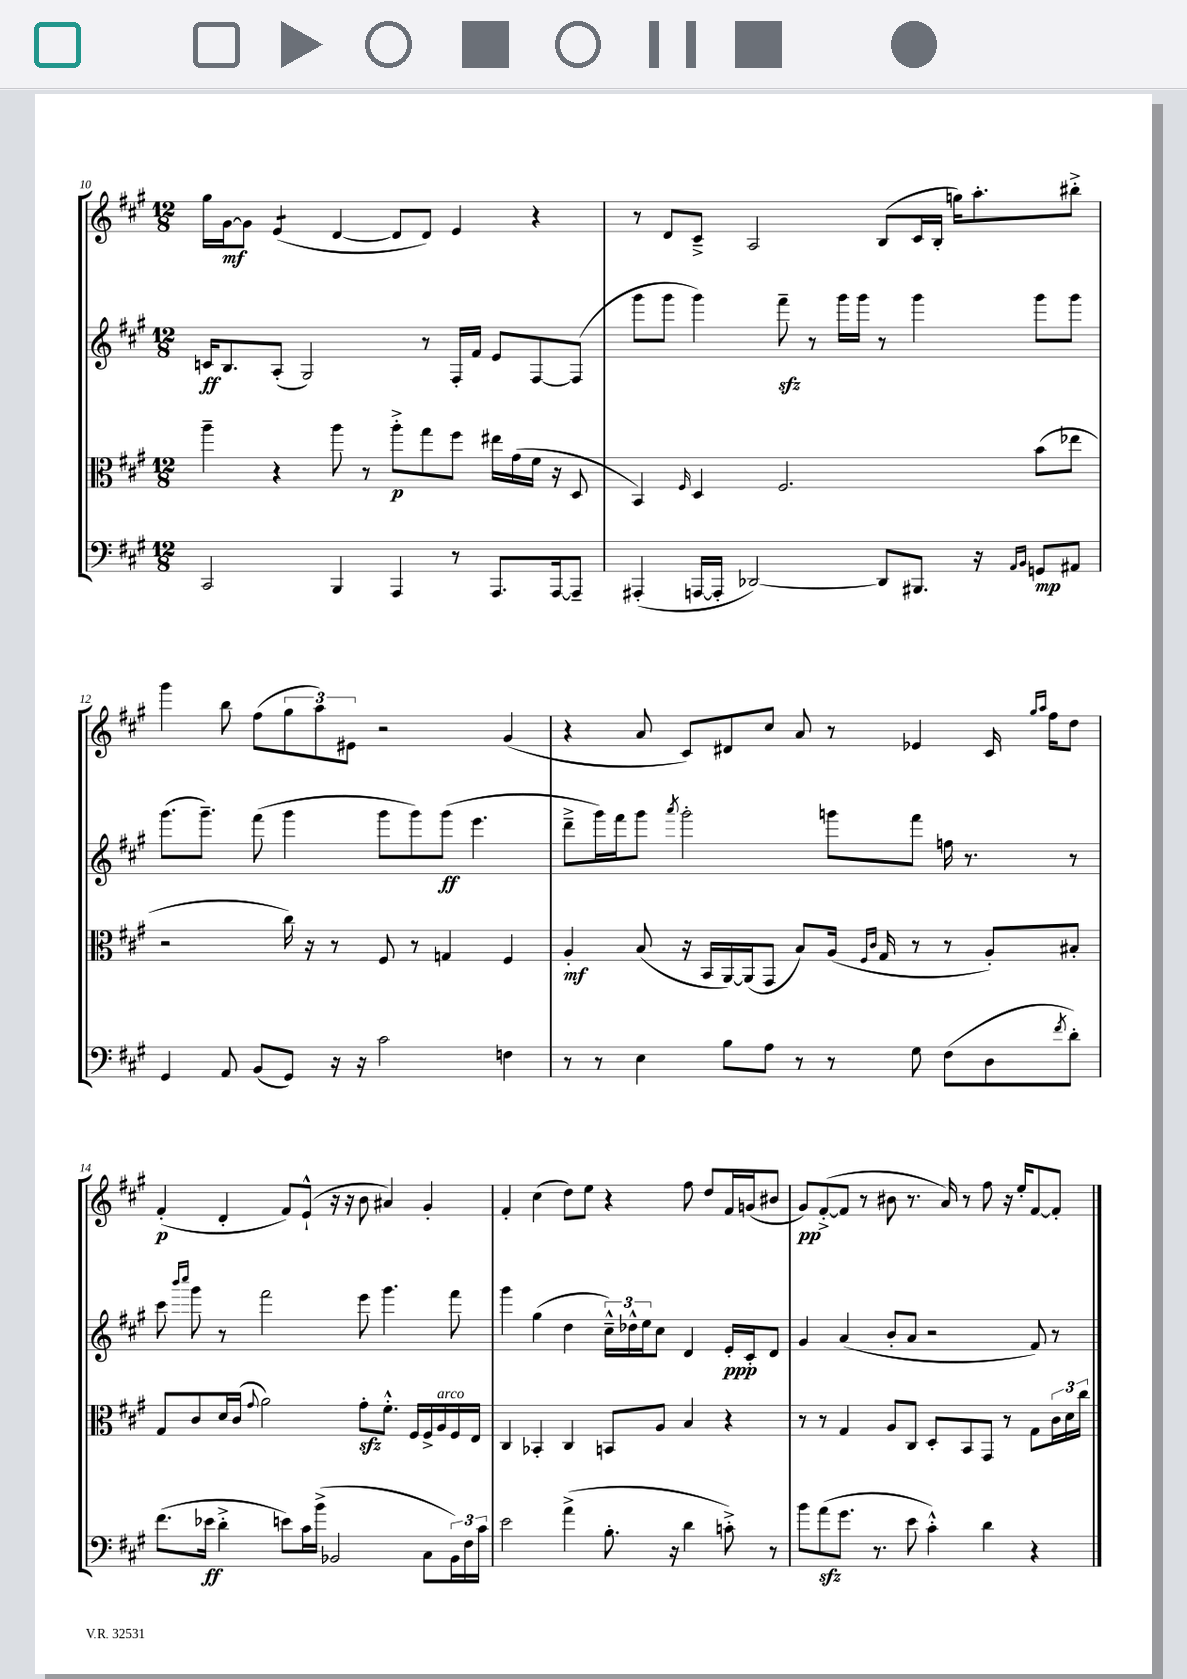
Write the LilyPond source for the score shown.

<<
\new StaffGroup <<
\new Staff = "s0" {
    \clef treble \key a \major \numericTimeSignature \time 12/8
    gis''16 gis'16~\mf gis'8 e'4:8( d'4~ d'8 d'8) e'4 r4 |
    r8 d'8 cis'8---> a2 b8( cis'16 b16-. g''16) a''8.-. bis''8-.-> |
    gis'''4 b''8 fis''8( \tuplet 3/2 { gis''8 a''8) eis'8 } r2 gis'4( |
    r4 a'8 cis'8) dis'8 cis''8 a'8 r8 ees'4 cis'16 \grace { gis''16 a''16 } fis''16 d''8 |
    fis'4-.\p( d'4-. fis'8) e'8-!-^( r16 r16 b'8 ais'4) gis'4-. |
    fis'4-. cis''4( d''8) e''8 r4 fis''8 d''8 fis'16 g'16( bis'8 |
    gis'8\pp) fis'8~-.->( fis'8 r8 bis'8 r8. a'16) r8 fis''8 r16 e''16-. fis'8~ fis'8-. \bar "|." |
}
\new Staff = "s1" {
    \clef treble \key a \major \numericTimeSignature \time 12/8
    c'16\ff b8. a8-.( gis2) r8 fis16-. fis'16 e'8 fis8~ fis8( |
    gis'''8 gis'''8 gis'''4) fis'''8--\sfz r8 gis'''16 gis'''16 r8 gis'''4 gis'''8 gis'''8 |
    gis'''8.( gis'''8.--) fis'''8( gis'''4 gis'''8 gis'''8) gis'''8\ff( e'''4. |
    d'''8---> gis'''16) fis'''16 gis'''8 \acciaccatura { a'''8 } gis'''2-. g'''8 fis'''8 f''16 r8. r8 |
    cis'''8 \grace { b'''16 cis''''16 } gis'''8 r8 fis'''2 e'''8 gis'''4. fis'''8 |
    gis'''4 gis''4( d''4 \tuplet 3/2 { cis''16---^) des''16-^ e''16 } cis''8 d'4 e'16-.\ppp cis'16-. d'8 |
    gis'4 a'4( b'8-. a'8 r2 fis'8) r8 \bar "|." |
}
\new Staff = "s2" {
    \clef alto \key a \major \numericTimeSignature \time 12/8
    a''4-- r4 a''8 r8 a''8-.->\p gis''8 fis''8 eis''16 gis'16( fis'16 r16 d8 |
    b,4) \grace { fis16 } d4 fis2. b'8( ees''8 |
    r2 cis''16) r16 r8 fis8 r8 g4 fis4 |
    a4-.\mf b8( r16 b,16 a,16~) a,16( gis,8 b8) a16( \grace { fis16 cis'16 } gis16 r8 r8 a8-.) bis8-. |
    gis8 cis'8 d'16 cis'16( \appoggiatura { gis'8 } a'2) gis'8-.\sfz fis'8.-.-^ fis16 fis16-> a16^\markup { \italic "arco" } fis16 e16 |
    cis4 bes,4-. cis4 b,8 a8 b4 r4 |
    r8 r8 gis4 a8 cis8 d8-. b,8 gis,8 r8 gis8 \tuplet 3/2 { cis'16 d'16 cis''16 } \bar "|." |
}
\new Staff = "s3" {
    \clef bass \key a \major \numericTimeSignature \time 12/8
    cis,2 b,,4 a,,4 r8 a,,8. a,,16~ a,,8-- |
    ais,,4-.( a,,16~ a,,16-. des,2~) des,8 bis,,8. r16 \grace { a,16 b,16 } g,8\mp ais,8 |
    gis,4 a,8 b,8( gis,8) r16 r16 cis'2 f4 |
    r8 r8 e4 b8 a8 r8 r8 gis8 fis8( d8 \acciaccatura { fis'8 } d'8-.) |
    fis'8.( ees'16\ff d'4-.-> e'8) cis'16 b'16->( bes,2 cis8 \tuplet 3/2 { bes,16) fis16 cis'16 } |
    e'2 a'4->( b8.-. r16 d'4 c'8-.->) r8 |
    b'8 a'8\sfz( gis'8. r8. e'8 cis'4-.-^) d'4 r4 \bar "|." |
}
>>
>>
\layout { \context { \Score currentBarNumber = #10 } }
